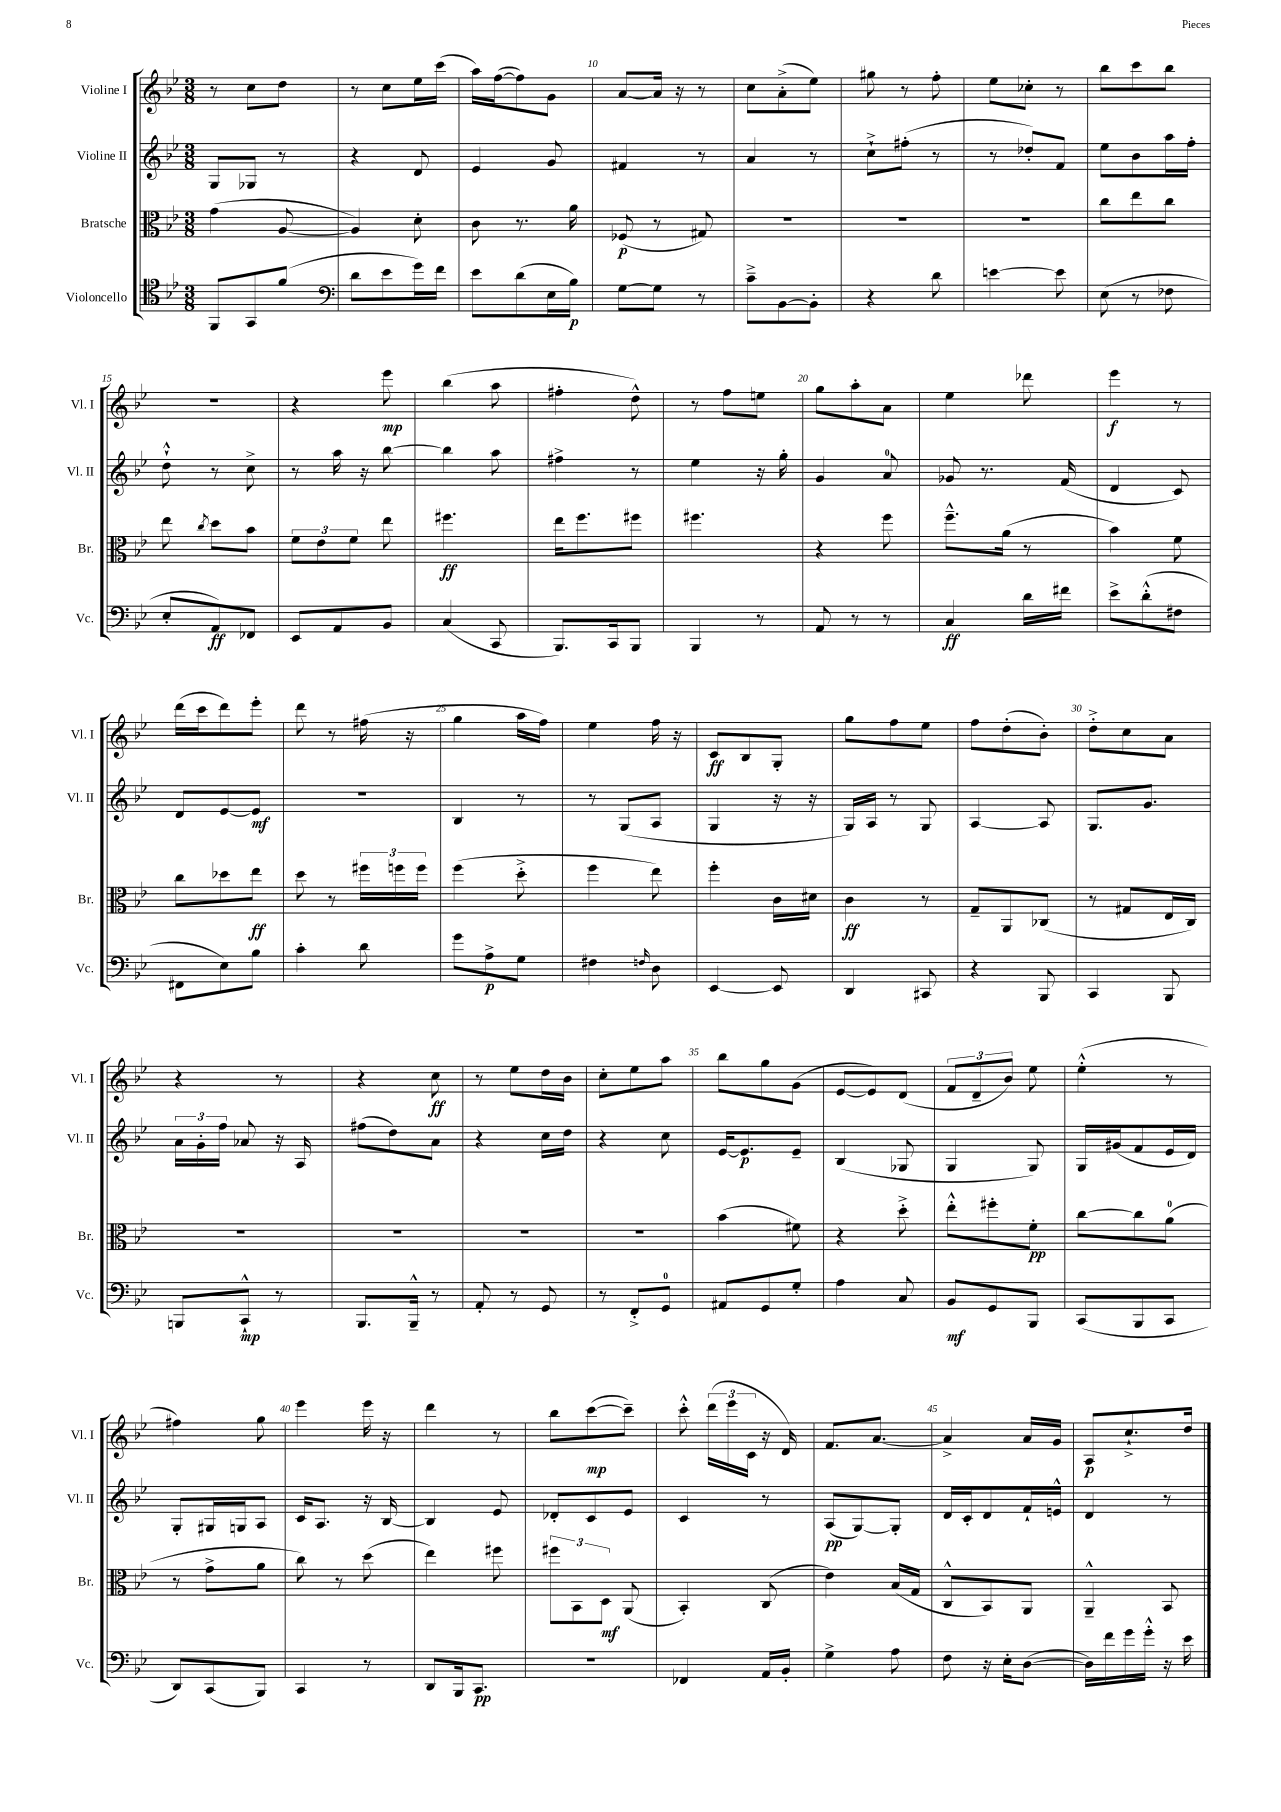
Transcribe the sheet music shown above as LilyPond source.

<<
\new StaffGroup <<
\new Staff = "s0" \with { instrumentName = "Violine I" shortInstrumentName = "Vl. I" } {
    \clef treble \key bes \major \numericTimeSignature \time 3/8
    \autoBeamOff r8 c''8[ d''8] |
    r8 c''8[ ees''16 c'''16]( |
    a''16[) f''16~( f''8) g'8] |
    a'8[~ a'16] r16 r8 |
    c''8[ a'8-.->( ees''8]) |
    gis''8 r8 f''8-. |
    ees''8[ ces''8]-. r8 |
    bes''8[ c'''8 bes''8] |
    R4. |
    r4 ees'''8\mp |
    bes''4( a''8 |
    fis''4-. d''8-^) |
    r8 f''8[ e''8] |
    g''8[ a''8-. a'8] |
    ees''4 des'''8 |
    ees'''4\f r8 |
    d'''16[( c'''16 d'''8) ees'''8]-. |
    d'''8 r8 fis''16( r16 |
    g''4 a''16[ f''16]) |
    ees''4 f''16 r16 |
    c'8[\ff bes8 g8]-. |
    g''8[ f''8 ees''8] |
    f''8[ d''8-.( bes'8]-.) |
    d''8[-.-> c''8 a'8] |
    r4 r8 |
    r4 c''8\ff |
    r8 ees''8[ d''16 bes'16] |
    c''8[-. ees''8 a''8] |
    bes''8[ g''8 g'8]( |
    ees'8[~ ees'8) d'8]( |
    \tuplet 3/2 { f'8[ d'8-- bes'8]) } ees''8 |
    ees''4-.-^( r8 |
    fis''4) g''8 |
    ees'''4 ees'''16 r16 |
    d'''4 r8 |
    bes''8[ c'''8~\mp( c'''8]--) |
    c'''8-.-^ \tuplet 3/2 { d'''16[( ees'''16 c'16] } r16 d'16) |
    f'8.[ a'8.]~ |
    a'4-> a'16[ g'16] |
    a8[\p c''8.-!-> d''16] \bar "|." |
}
\new Staff = "s1" \with { instrumentName = "Violine II" shortInstrumentName = "Vl. II" } {
    \clef treble \key bes \major \numericTimeSignature \time 3/8
    \autoBeamOff g8[ ges8] r8 |
    r4 d'8 |
    ees'4 g'8 |
    fis'4 r8 |
    a'4 r8 |
    c''8[-!-> fis''8]-.( r8 |
    r8 des''8[-.) f'8] |
    ees''8[ bes'8 a''16 f''16]-. |
    d''8-!-^ r8 c''8-> |
    r8 a''16 r16 bes''8~ |
    bes''4 a''8 |
    fis''4-> r8 |
    ees''4 r16 g''16-. |
    g'4 a'8-0 |
    ges'8 r8. f'16( |
    d'4 c'8) |
    d'8[ ees'8~ ees'8]\mf |
    R4. |
    bes4 r8 |
    r8 g8[( a8] |
    g4 r16 r16 |
    g16[) a16] r8 g8 |
    a4~ a8 |
    g8.[ g'8.] |
    \tuplet 3/2 { a'16[ g'16-. f''16] } aes'8 r16 a16 |
    fis''8[( d''8) a'8] |
    r4 c''16[ d''16] |
    r4 c''8 |
    ees'16[~ ees'8.\p ees'8]-- |
    bes4( ges8 |
    g4 g8) |
    g16[ gis'16( f'8 ees'16 d'16]) |
    g8[-. gis16 g16 a8] |
    c'16[ a8.] r16 bes16~ |
    bes4 ees'8 |
    des'8[-. c'8 ees'8] |
    c'4 r8 |
    a8[\pp( g8~) g8]-. |
    d'16[ c'16-. d'8 f'16-! e'16]-^ |
    d'4 r8 \bar "|." |
}
\new Staff = "s2" \with { instrumentName = "Bratsche" shortInstrumentName = "Br." } {
    \clef alto \key bes \major \numericTimeSignature \time 3/8
    \autoBeamOff g'4( a8~ |
    a4) d'8-. |
    c'8 r8. a'16 |
    fes8\p( r8 gis8) |
    R4. |
    R4. |
    R4. |
    c''8[ ees''8 c''8] |
    ees''8 \acciaccatura { c''8 } d''8[ bes'8] |
    \tuplet 3/2 { f'8[ ees'8 f'8] } ees''8 |
    fis''4.\ff |
    ees''16[ f''8. fis''8] |
    fis''4. |
    r4 f''8 |
    f''8.[---^ a'16]( r8 |
    bes'4) f'8 |
    c''8[ des''8 ees''8]\ff |
    d''8 r8 \tuplet 3/2 { fis''16[ f''16 f''16] } |
    f''4( d''8-.-> |
    f''4 ees''8) |
    f''4-. c'16[ dis'16] |
    c'4\ff r8 |
    g8[-- a,8 ces8]( |
    r8 gis8[ ees16 c16]) |
    R4. |
    R4. |
    R4. |
    R4. |
    bes'4( fis'8) |
    r4 d''8-.-> |
    ees''8[-.-^ fis''8-. f'8]-.\pp |
    c''8[~ c''8 a'8]-0( |
    r8 g'8[-> a'8] |
    c''8) r8 d''8( |
    ees''4) fis''8 |
    \tuplet 3/2 { fis''8[ bes,8 d8]\mf } a,8( |
    bes,4-.) c8( |
    ees'4) bes16[( g16] |
    c8[-^ bes,8) a,8] |
    a,4---^ bes,8 \bar "|." |
}
\new Staff = "s3" \with { instrumentName = "Violoncello" shortInstrumentName = "Vc." } {
    \clef tenor \key bes \major \numericTimeSignature \time 3/8
    \autoBeamOff f,8[ g,8 f'8]( |
    \clef bass d'8[ ees'8 g'16) f'16] |
    ees'8[ d'8( ees16 bes16]\p) |
    g8[~ g8] r8 |
    c'8[---> bes,8~ bes,8]-. |
    r4 d'8 |
    e'4~ e'8 |
    ees8( r8 fes8 |
    ees8[-. a,8\ff) fes,8] |
    ees,8[ a,8 bes,8] |
    c4( c,8 |
    bes,,8.[) c,16 bes,,8] |
    bes,,4 r8 |
    a,8 r8 r8 |
    c4\ff d'16[ fis'16] |
    ees'8[-> d'8-.-^( fis8] |
    fis,8[ ees8) bes8] |
    c'4-. d'8 |
    g'8[ a8->\p g8] |
    fis4 \grace { f16 } d8 |
    ees,4~ ees,8 |
    d,4 cis,8 |
    r4 bes,,8 |
    c,4 bes,,8 |
    b,,8[ c,8]-!-^\mp r8 |
    bes,,8.[ bes,,16]---^ r8 |
    a,8-. r8 g,8 |
    r8 f,8[-.-> g,8]-0 |
    ais,8[ g,8 g8]-. |
    a4 c8 |
    bes,8[\mf g,8 bes,,8] |
    c,8[( bes,,8 c,8] |
    d,8[) c,8( bes,,8]) |
    c,4 r8 |
    d,8[ bes,,16 c,8.]\pp |
    R4. |
    fes,4 a,16[ bes,16]-. |
    g4-> a8 |
    f8 r16 ees16[-. d8]~( |
    d16[) f'16 g'16 g'16]-.-^ r16 ees'16 \bar "|." |
}
>>
>>
\layout { \context { \Score currentBarNumber = #7 \override BarNumber.break-visibility = ##(#f #t #t) barNumberVisibility = #(every-nth-bar-number-visible 5) } }
